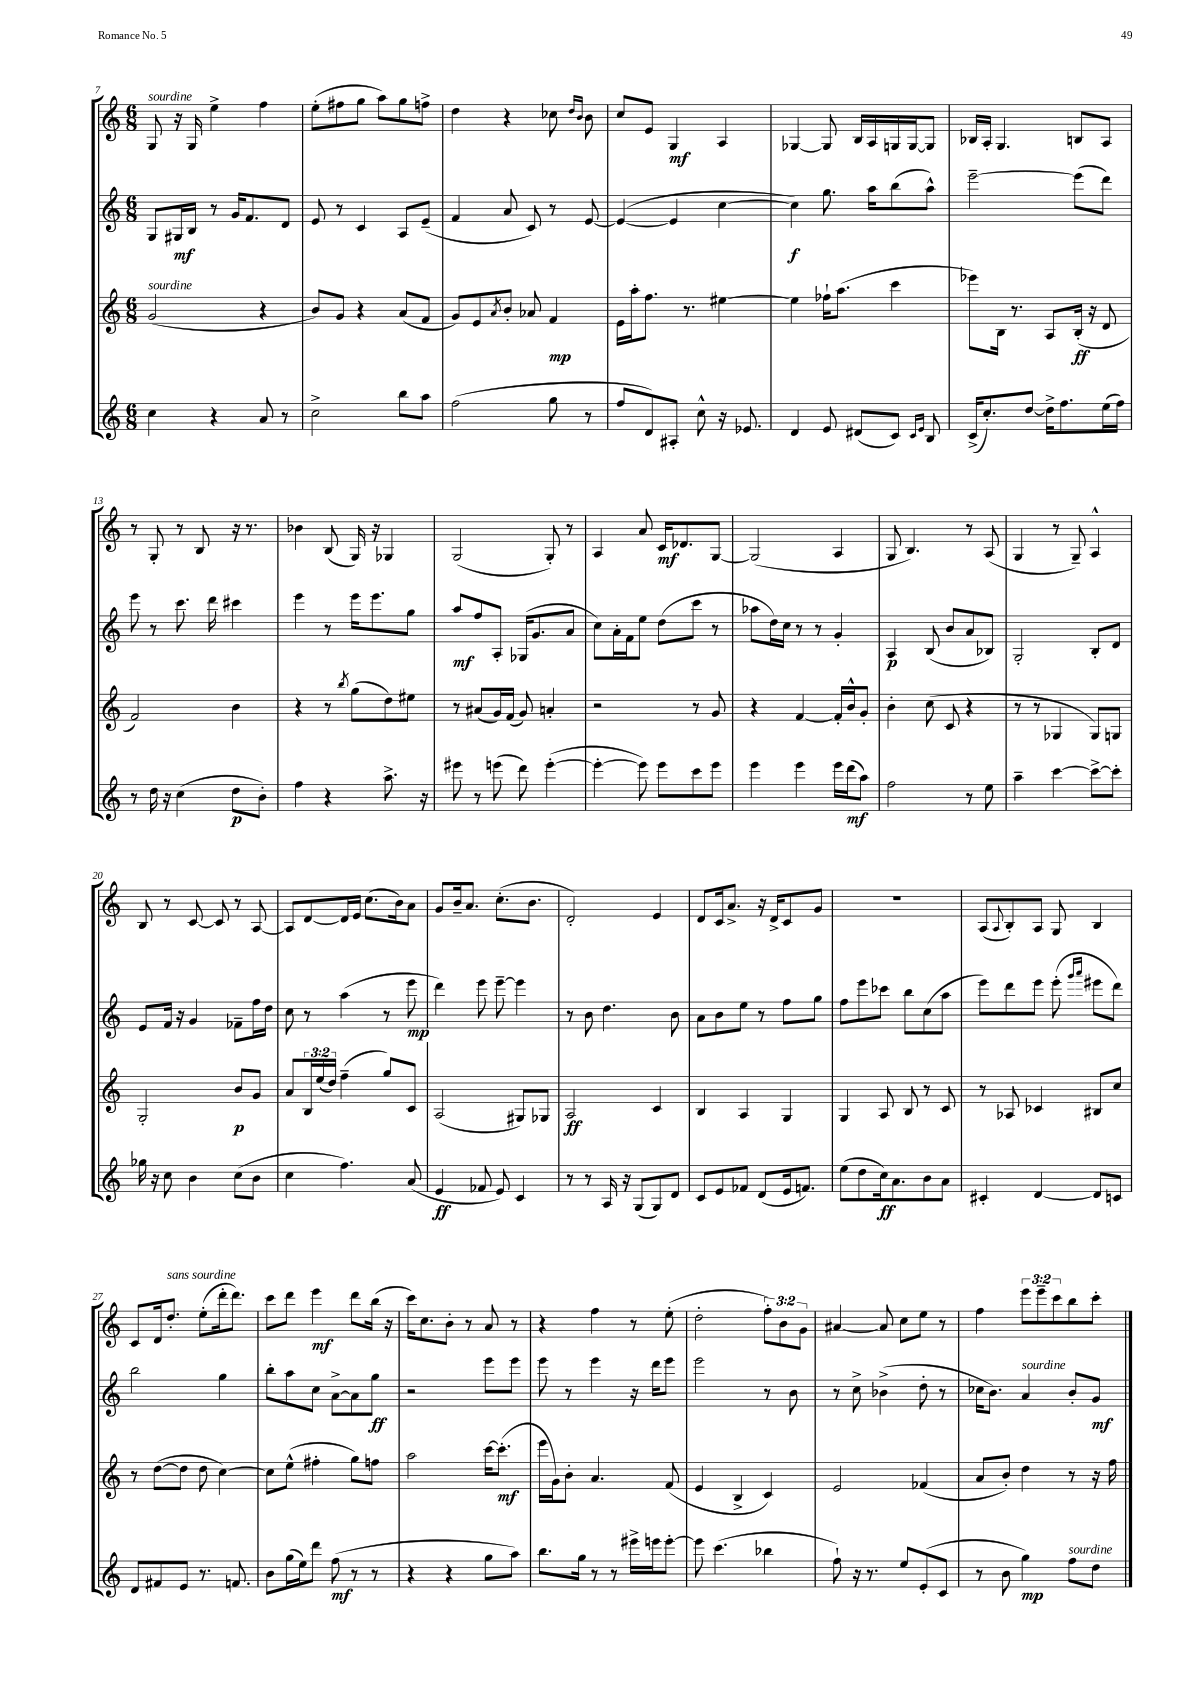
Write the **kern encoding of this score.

**kern	**kern	**kern	**kern
*staff4	*staff3	*staff2	*staff1
*clefG2	*clefG2	*clefG2	*clefG2
*k[]	*k[]	*k[]	*k[]
*M6/8	*M6/8	*M6/8	*M6/8
4cc\	(2g/	8G/L	8G/
.	.	16G#/L	16r
.	.	16B/JJ	16G/
4r	.	8r	4ee^\
.	.	16g/LK	.
.	.	8.f/	.
8a/	4r	.	4ff\
8r	.	8d/J	.
=	=	=	=
2cc^\	8b/L)	8e/	(8ee'\L
.	8g/J	8r	8ff#\
.	4r	4c/	8gg\J
.	.	.	8aa\L)
8bb\L	(8a/L	8A/L	8gg\
8aa\J	8f/J	(8e~/J	8ff^\J
=	=	=	=
(2ff\	8g/L)	4f/	4dd\
.	8e/	.	.
.	8qa/	.	.
.	8b'/J	8a/	4r
.	8a-/	8c/)	.
8gg\	4f/	8r	8cc-\
.	.	.	16qqdd/LL
.	.	.	16qqb/JJ
8r	.	[8e/	8b\
=	=	=	=
8ff/L	16e\LL	(4e/_	8cc/L
.	16aa'\J	.	.
8d/)	8.ff\J	.	8e/J
8A#'/J	.	4e/]	4G/
.	8.r	.	.
8cc^^\	.	.	.
16r	[4ee#\	[4cc\	4A/
8.e-/	.	.	.
=	=	=	=
4d/	4ee#\]	4cc\])	[4G-/
8e/	16ff-`\LK	8.gg\	8G-/]
.	(8.aa\J	.	.
(8d#/L	.	.	16B/LL
.	.	16aa\LK	16A/
8c/J)	4ccc\	(8bb\	16G/
.	.	.	[16G/J
16qqc/LL	.	.	.
16qqe/JJ	.	.	.
8B/	.	8aa^^\J)	8G/]J
=	=	=	=
(16c^/LK	8eee-\L)	[2eee~\	16B-/LL
8.cc'/)	.	.	16A'/JJ
.	16B\Jk	.	4.G/
.	8.r	.	.
[8dd/J	.	.	.
16dd^\]LK	8A/L	.	.
8.ff\	.	.	.
.	(16B'/Jk	(8eee\]L	8B/L
.	16r	.	.
(16ee\L	8d/	8ddd\J)	8A/J
16ff\JJ)	.	.	.
=	=	=	=
8r	2f/)	8eee\	8r
16dd\	.	8r	8G'/
16r	.	.	.
(4cc\	.	8.ccc\	8r
.	.	.	8B/
.	.	16ddd\	.
8dd\L	4b\	4ccc#\	16r
.	.	.	8.r
8b'\J)	.	.	.
=	=	=	=
4ff\	4r	4eee\	4b-\
4r	8r	8r	(8B/
.	8qbb/	.	.
.	(8gg\L	16eee\LK	16G/)
.	.	8.eee\	16r
8.aa^\	8dd\)	.	4G-/
.	8ee#\J	8gg\J	.
16r	.	.	.
=	=	=	=
8eee#\	8r	8aa/L	(2G/
8r	(8a#/L	8ff/	.
(8eee\	16g/L)	8A'/J	.
.	(16f/JJ	.	.
8ddd\)	8g/)	(16G-/LK	.
.	.	8.g/	.
([4eee'\	4a'/	.	8G'/)
.	.	8a/J	8r
=	=	=	=
4eee'\_	2r	8cc\L)	4A/
.	.	16a'\L	.
.	.	16f\J	.
8eee\])	.	8ee\J	8a/
8eee\L	.	(8dd\L	16c/LK
.	.	.	8.d-/
8ccc\	8r	8ccc\J	.
8eee\J	8g/	8r	[8G/J
=	=	=	=
4eee\	4r	8aa-\L	(2G/]
.	.	16dd\L)	.
.	.	16cc\JJ	.
4eee\	[4f/	8r	.
.	.	8r	.
16eee\LL	16f'/]LL	4g'/	4A/
(16ddd\J	16b^^/J	.	.
8aa\J)	8g'/J	.	.
=	=	=	=
2ff\	4b'\	4A/	8G/
.	.	.	4.B/)
.	(8cc\	(8B/	.
.	8c/	8b/L	.
8r	4r	8a/	8r
8ee\	.	8B-/J)	(8A/
=	=	=	=
4aa~\	8r	2G'/	4G/
.	8r	.	.
[4ccc\	4G-/	.	8r
.	.	.	8G~/)
8ccc^\_L	8G-/L)	8B'/L	4A^^/
8ccc'\]J	8G/J	8d/J	.
=	=	=	=
16gg-\	2G'/	8e/L	8B/
16r	.	.	.
8cc\	.	16f/Jk	8r
.	.	16r	.
4b\	.	4g/	[8c/
.	.	.	8c/]
(8cc\L	8b/L	8f-~\L	8r
8b\J	8g/J	16ff\L	[8A/
.	.	16dd\JJ	.
=	=	=	=
4cc\	8a/L	8cc\	8A/]L
.	24B/L	8r	[8d/
.	(24ee/	.	.
.	24dd/JJ)	.	.
4.ff\)	(4ff~\	(4aa\	16d/]L
.	.	.	16e/JJ
.	.	.	(8.cc\L
.	8gg/L)	8r	.
.	.	.	16b\k)
(8a/	8c/J	8eee\	8a\J
=	=	=	=
4e/	(2A/	4ddd\)	8g/L
.	.	.	16b~/k
.	.	.	8.a/J
8f-/	.	8eee\	.
8e/)	.	[8eee~\	(8.cc'\L
4c/	8G#/L)	4eee\]	.
.	.	.	8.b\J
.	8G-/J	.	.
=	=	=	=
8r	2A/	8r	2d'/)
8r	.	8b\	.
16A/	.	4.dd\	.
16r	.	.	.
(8G/L	.	.	.
8G/)	4c/	.	4e/
8d/J	.	8b\	.
=	=	=	=
8c/L	4B/	8a\L	8d/L
8e/	.	8b\	16c/k
.	.	.	8.a^/J
8f-/J	4A/	8ee\J	.
(8d/L	.	8r	16r
.	.	.	16d^/LK
16e/k	4G/	8ff\L	8c/
8.f/J)	.	.	.
.	.	8gg\J	8g/J
=	=	=	=
(8ee\L	4G/	8ff\L	2.r
8dd\	.	8eee\	.
16cc\k)	8A/	8ccc-\J	.
8.a\	.	.	.
.	8B/	8bb\L	.
8b\	8r	(8cc\	.
8a\J	8c/	8aa\J	.
=	=	=	=
4c#'/	8r	8eee\L)	(8A/L
.	.	.	8qqA/
.	8A-/	8ddd\	8B'/)
[4d/	4c-/	8eee\J	8A/J
.	.	(8eee'\	8G/
.	.	16qqggg/LL	.
.	.	16qqaaa/JJ	.
8d/]L	8B#/L	8eee#\L	4B/
8c/J	8cc/J	8ddd\J)	.
=	=	=	=
8d/L	8r	2bb\	8c/L
8f#/	([8dd\L	.	16d/k
.	.	.	8.dd'/J
8e/J	8dd\]J	.	.
8.r	8dd\	.	(8ee'\L
.	[4cc\)	4gg\	16ddd'\k
8.f/	.	.	8.ddd\J)
=	=	=	=
8b\L	8cc\]L	8bb'\L	8ccc\L
(16gg\L	(8ee^^\J	8aa\	8ddd\J
16ee\J)	.	.	.
8ddd\J	4ff#'\	8cc\J	4eee\
(8ff\	.	[8a^\L	.
8r	8gg\L)	8a\]	8ddd\L
8r	8ff\J	8gg\J	(16bb\Jk
.	.	.	16r
=	=	=	=
4r	2aa\	2r	16ccc\LK)
.	.	.	8.cc\
4r	.	.	8b'\J
.	.	.	8r
8gg\L	[16ccc\LK	8eee\L	8a/
.	(8.ccc'\]J	.	.
8aa\J)	.	8eee\J	8r
=	=	=	=
8.bb\L	16eee\LL	8eee\	4r
.	16g\J)	.	.
.	8b'\J	8r	.
16gg\Jk	.	.	.
8r	4.a/	4eee\	4ff\
8r	.	.	.
16eee#^\LL	.	16r	8r
16eee\J	.	16ddd\LK	.
[8eee'\J	(8f/	8eee\J	(8ee'\
=	=	=	=
8eee\]	4e/	2eee\	2dd'\
(4.ccc\	.	.	.
.	4B^/	.	.
4bb-\	4c/)	8r	12ff'\L)
.	.	.	12b\
.	.	8b\	.
.	.	.	12g\J
=	=	=	=
8ff`\)	2e/	8r	[4a#/
16r	.	8cc^\	.
8.r	.	.	.
.	.	(4b-^\	8a#/]
8ee/L	.	.	8cc\L
(8e'/	(4f-/	8dd'\	8ee\J
8c/J	.	8r	8r
=	=	=	=
8r	8a/L	16cc-\LK	4ff\
.	.	8.b\J)	.
8b\	8b'/J)	.	.
4gg\)	4dd\	4a/	12eee\L
.	.	.	12eee~\
.	.	.	12ccc\
8ff\L	8r	8b'/L	8bb\
8dd\J	16r	8g/J	8ccc'\J
.	16ff\	.	.
==	==	==	==
*-	*-	*-	*-
